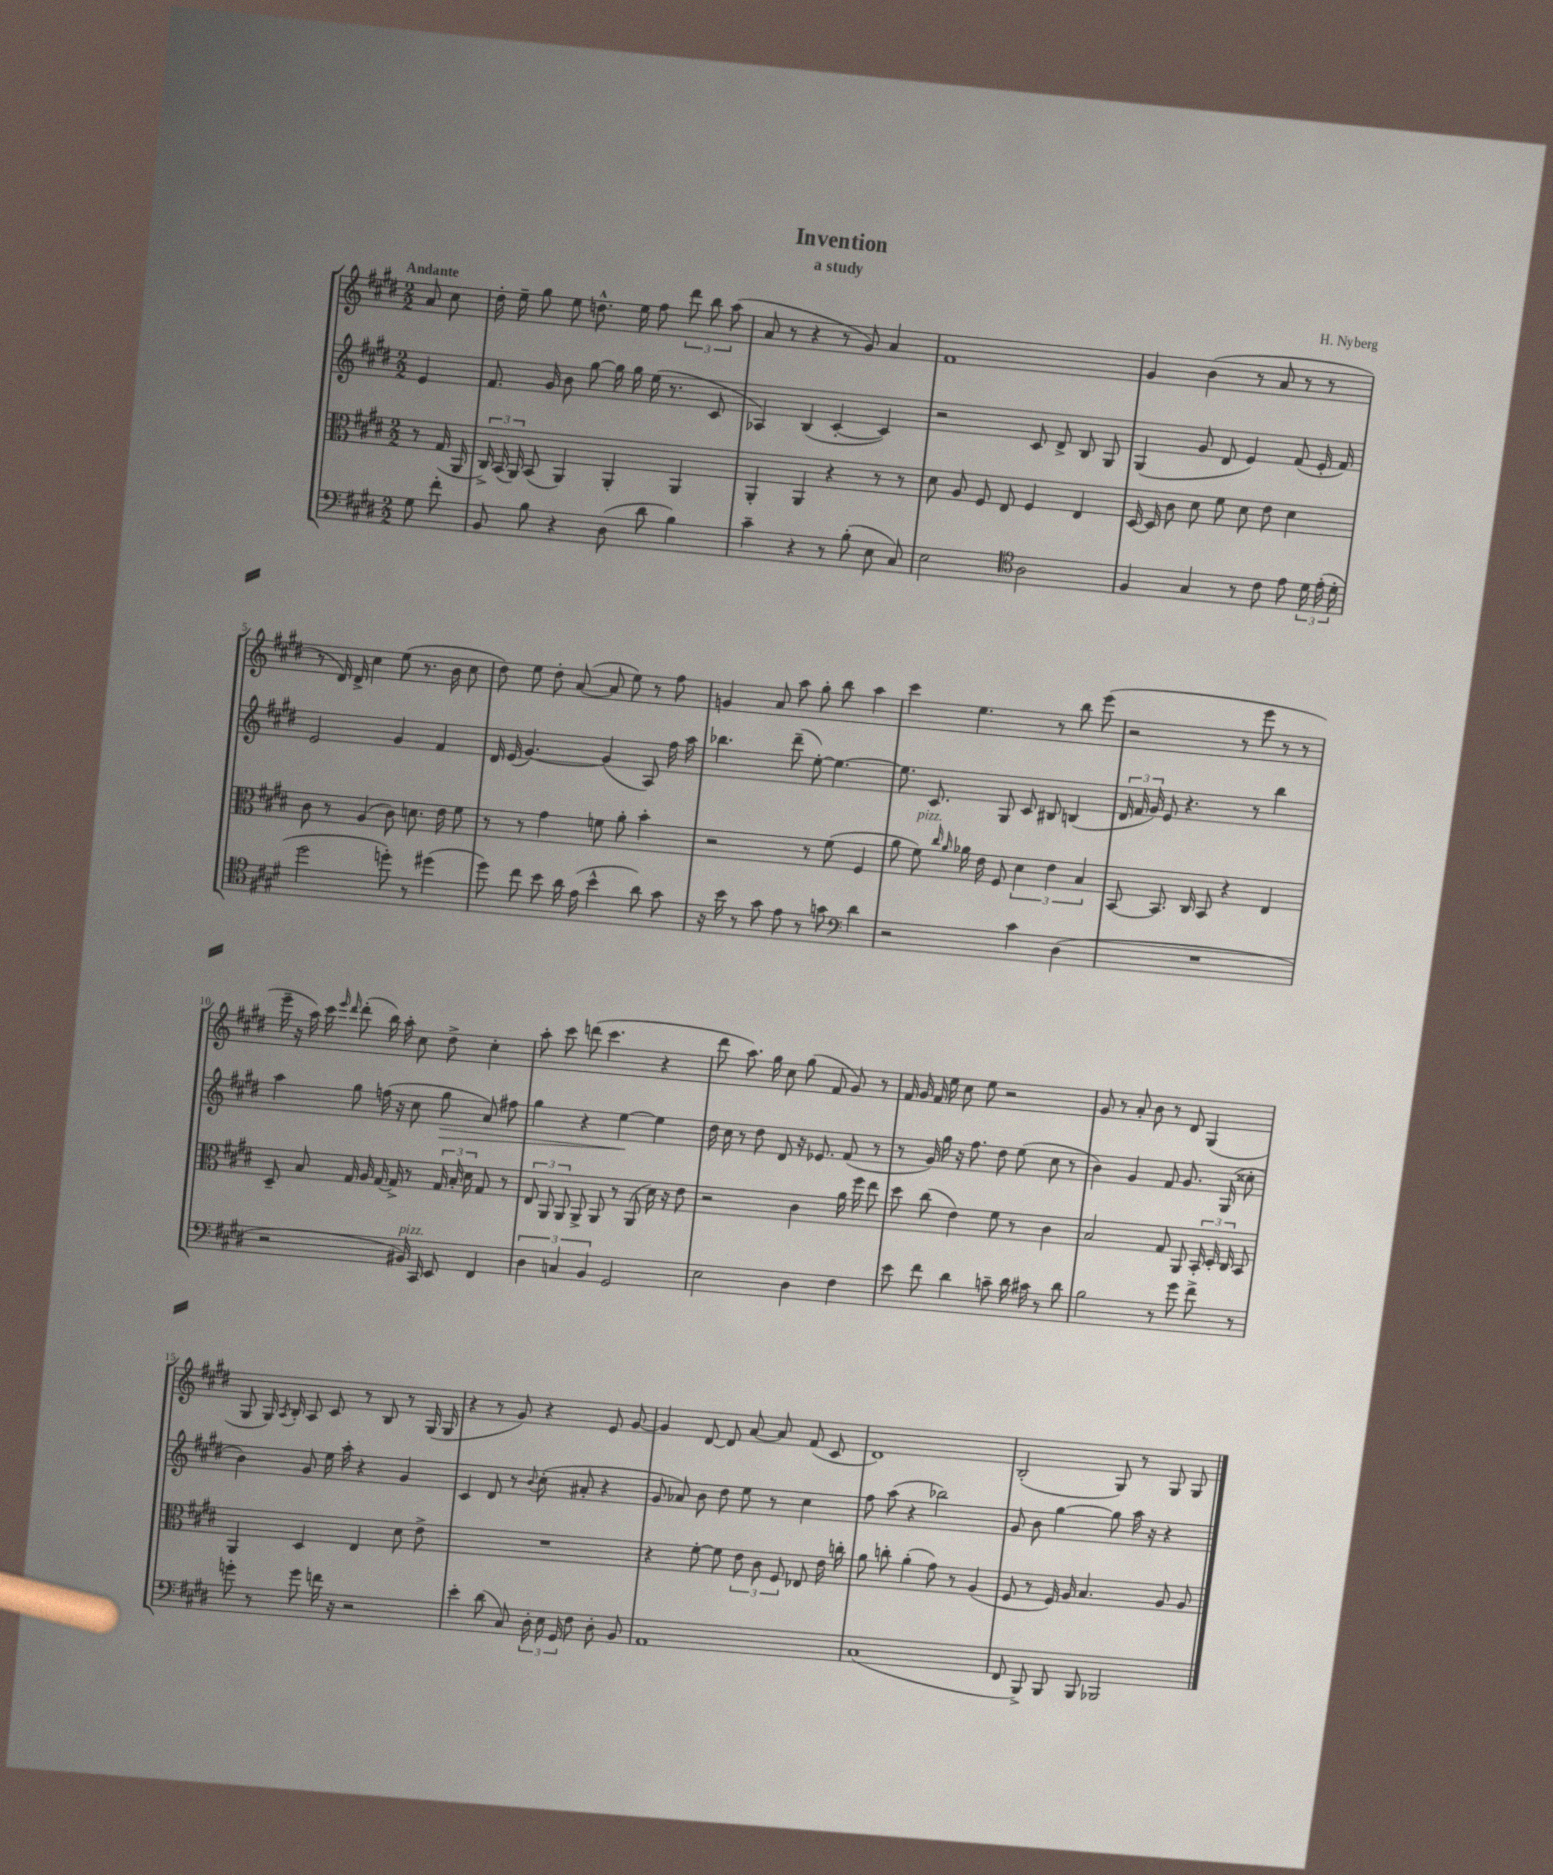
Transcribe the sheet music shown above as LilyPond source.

\header { title = "Invention" composer = "H. Nyberg" subtitle = "a study" }
<<
\new StaffGroup <<
\new Staff = "s0" {
    \clef treble \key e \major \numericTimeSignature \time 2/2 \partial 4 \tempo "Andante"
    \autoBeamOff a'8 cis''8 |
    dis''16-. e''16-- gis''8 e''8 d''8.-^ e''16 fis''8 \tuplet 3/2 { dis'''8 b''8 a''8( } |
    a'8 r8 r4 r8 gis'8) a'4 |
    fis'1 |
    gis'4 b'4( r8 a'8 r8 r8 |
    r8 dis'16) dis'16-> cis''4 e''8( r8. b'16 cis''8 |
    dis''8) e''8 dis''8-. a'8~( a'8 e''8) r8 fis''8 |
    g'4 a'8 a''8 gis''8-. b''8 a''4 |
    cis'''4 e''4. r8 b''8 e'''8( |
    r2 r8 e'''8 r8 r8 |
    e'''16-- r16 a''16) cis'''16 \grace { e'''16 dis'''16 } dis'''8-.( b''16) a''16-. cis''8 dis''8-> cis''4-. |
    a''8-. cis'''8 d'''8( cis'''4. r4 |
    dis'''8 a''8.) gis''16 cis''8 gis''8( fis'8 gis'8) r8 |
    fis'16 gis'16 fis'16 e''16 cis''8 e''8 r2 |
    gis'8 r8 a'8-. b'8 r8 dis'8 gis4( |
    gis8 gis16) \acciaccatura { a8 } b16-. a8 cis'8 r8 b8 r8 gis16( gis16 |
    r4 r8 gis'8) r4 e'8 gis'8~ |
    gis'4 dis'8~ dis'8 a'8~ a'8 fis'8( cis'8 |
    dis'1) |
    b2-.( gis8) r8 gis8 gis8 \bar "|." |
}
\new Staff = "s1" {
    \clef treble \key e \major \numericTimeSignature \time 2/2 \partial 4
    \autoBeamOff e'4 |
    fis'8. gis'16 b'8 gis''8~ gis''16 gis''16 e''16( r8. cis'8 |
    aes4) b4( cis'4~-. cis'4) |
    r2 cis'8 dis'8-> b8 gis8 |
    gis4( gis'8 dis'8 e'4) fis'8( e'16-. fis'16) |
    e'2 gis'4 fis'4 |
    dis'16 e'16( gis'4.~) gis'4( a8) fis''16 a''16 |
    bes''4. dis'''8--( e''8~-.) e''4.~ |
    e''8. cis'8. gis8 cis'8 bis8 b4( |
    \tuplet 3/2 { dis'16 fis'16 gis'16) } e'8 r4. r8 b''4 |
    a''4 gis''8 f''16( r16 cis''8 gis''8\> a'8) fis''8 |
    gis''4 r4 e''4~\! e''4 |
    dis''16 cis''16 r8 dis''8 dis'8 r16 ees'8. fis'8( r8 |
    r8 gis'16) gis''16 r16 fis''8. dis''8 e''8( cis''8 r8 |
    b'4) gis'4 fis'8 gis'8. gis16( cisis''8-. |
    b'4) gis'8 e''16 a''16-. r4 gis'4 |
    cis'4 dis'8 r8 \appoggiatura { b'8 } cis''8-.( ais'8-. r4 |
    gis'8 aes'8) b'8 dis''8 e''8 r8 cis''4 |
    fis''8 a''8( r4 bes''2) |
    gis'8 b'8 gis''4~ gis''8 a''16 r16 r4 \bar "|." |
}
\new Staff = "s2" {
    \clef alto \key e \major \numericTimeSignature \time 2/2 \partial 4
    \autoBeamOff r8 gis16( a,16 |
    \tuplet 3/2 { cis16->) b,16( a,16) } b,8( a,4) a,4-. a,4 |
    a,4-. a,4 r4 r8 r8 |
    dis'8 a8 fis8 e8 fis4 e4 |
    dis16~ dis16 cis'8 dis'8 fis'8 dis'8 e'8 dis'4 |
    cis'8 r8 a4( cis'8) d'8. e'16 fis'8 |
    r8 r8 gis'4 f'8 a'8-. b'4-. |
    r2 r8 fis'8( fis4 |
    a'8 fis'8^\markup { \italic "pizz." }) \grace { cis''16 a'16 } aes'16 e'16 fis8 \tuplet 3/2 { dis'4 e'4 b4 } |
    b,8~ b,8. cis16 b,8 r4 e4 |
    dis8-- b8 gis16 a16 gis16~ gis16-> r8 \tuplet 3/2 { gis16 b16-. dis'16 } gis8 r8 |
    \tuplet 3/2 { e8 a,8 a,8 } a,8-> a,8 r8 a,8( dis'16) r16 e'8 |
    r2 cis'4 a'16 fis''16 e''8 |
    dis''8 cis''8( e'4) fis'8 r8 cis'4 |
    b2 gis8 a,8 \tuplet 3/2 { b,16-. dis16-. cis16 } b,8 |
    a,4 dis4 e4 dis'8 e'8-> |
    R1 |
    r4 fis'8~-. fis'8 \tuplet 3/2 { e'8 cis'8 fis8 } ees8 e'16 c''16-. |
    a'8 c''8-. a'4-.( gis'8) r8 a4( |
    fis8 r8 fis16) a16 b4. a8 a8 \bar "|." |
}
\new Staff = "s3" {
    \clef bass \key e \major \numericTimeSignature \time 2/2 \partial 4
    \autoBeamOff gis8 fis'8-. |
    b,8 b8 r4 dis8( dis'8 b4) |
    cis'4-- r4 r8 b8-.( e8 cis8) |
    e2 \clef tenor a2 |
    fis4 gis4 r8 cis'8 e'8 \tuplet 3/2 { dis'16 e'16-.( dis'16-. } |
    dis''2 d''8-.) r8 dis''4( |
    dis''8) cis''8 b'8 a'16 e'16( b'4-^ a'8) gis'8 |
    r16 b'16 r8 gis'8 e'8 r8 g'8 \clef bass dis'4 |
    r2 cis'4 dis4( |
    R1 |
    r2 bis,16^\markup { \italic "pizz." }) cis,16 e,8 fis,4 |
    \tuplet 3/2 { dis4 c4 b,4 } gis,2 |
    e2 dis4 fis4 |
    e'8 fis'8 dis'4 c'8-- dis'16 cis'16 r8 dis'8 |
    b2 r8 gis'8 fis'8-> r8 |
    g'8-. r8 g'8 f'16 r16 r2 |
    e'4-. dis'8( cis8) \tuplet 3/2 { dis16-. e16 gis,16 } fis8 dis8-. b,8 |
    a,1 |
    cis1( |
    fis,8 b,,8->) b,,8 b,,8 bes,,2 \bar "|." |
}
>>
>>
